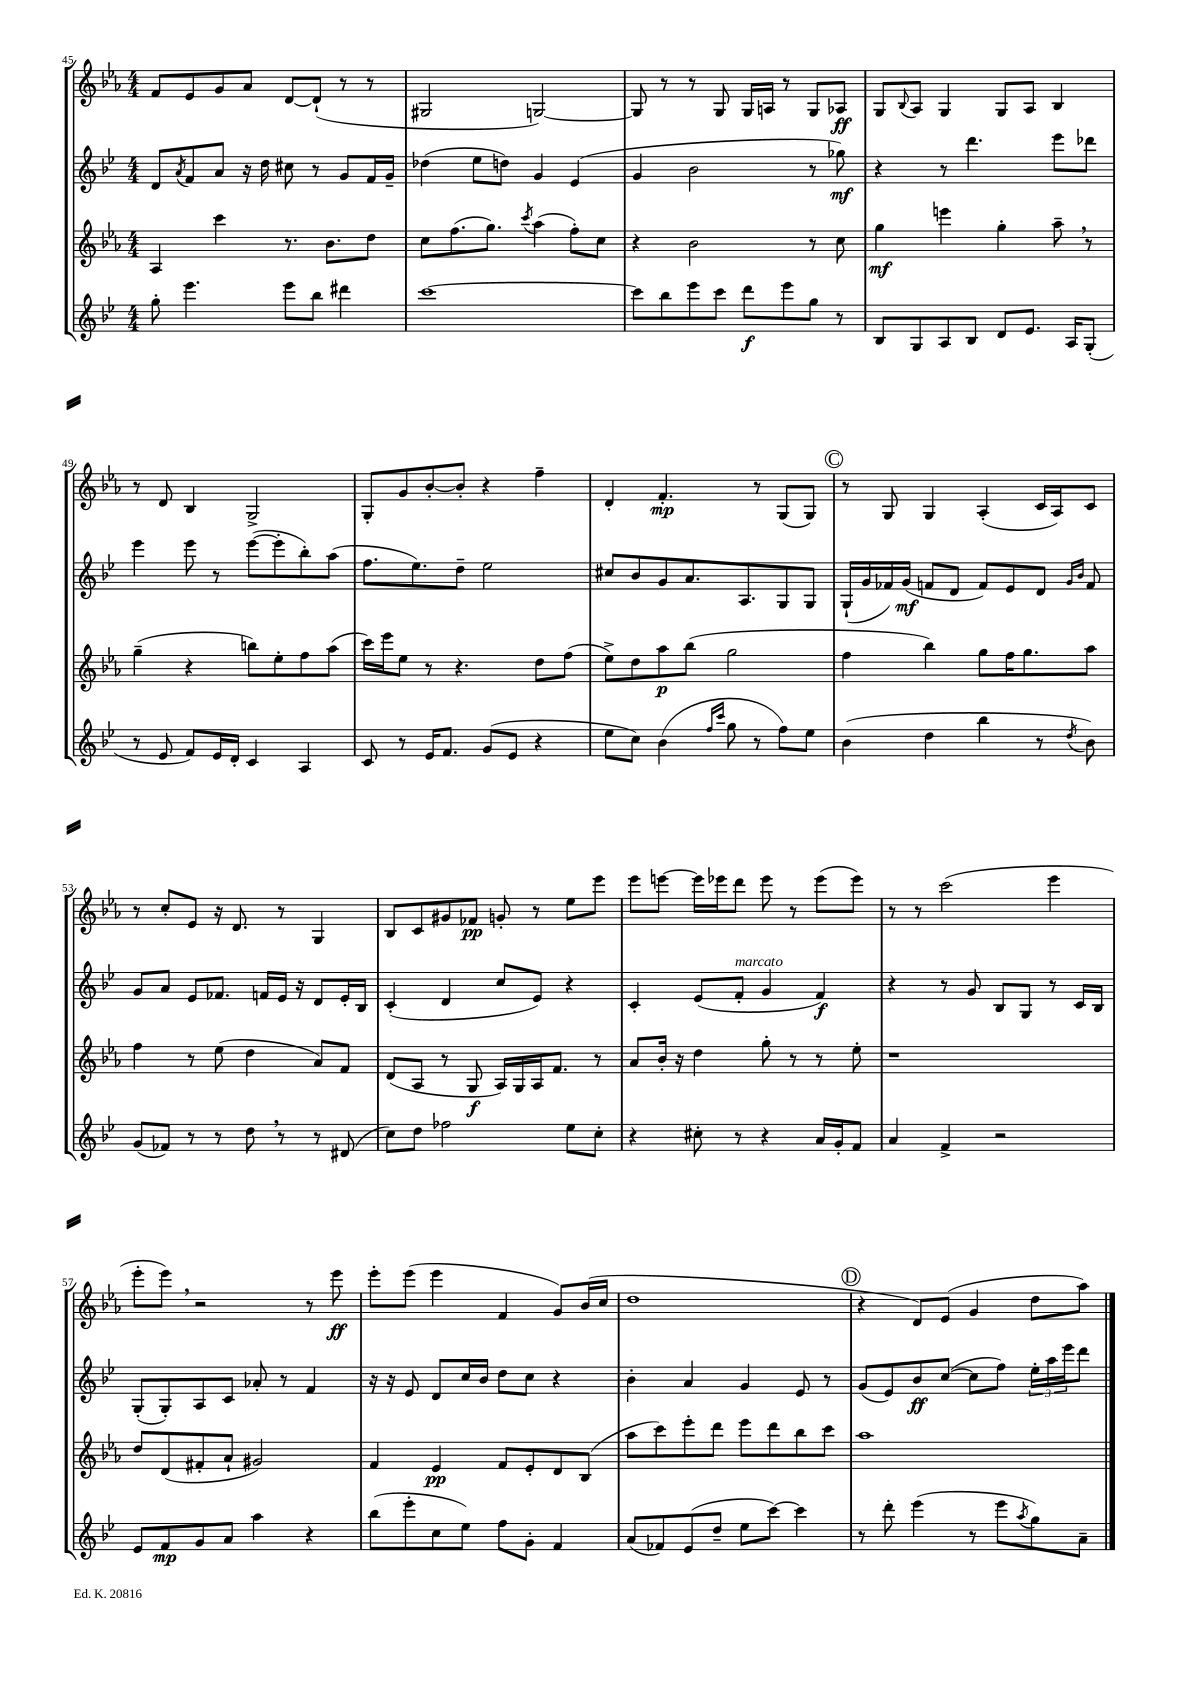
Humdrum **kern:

**kern	**kern	**kern	**kern
*staff4	*staff3	*staff2	*staff1
*clefG2	*clefG2	*clefG2	*clefG2
*k[b-e-]	*k[b-e-a-]	*k[b-e-]	*k[b-e-a-]
*M4/4	*M4/4	*M4/4	*M4/4
8gg'	4A-	8d	8f
.	.	8qa	.
4.eee-	.	8f	8e-
.	4ccc	8a	8g
.	.	16r	8a-
.	.	16dd	.
8eee-	8.r	8cc#	[8d
8bb-	.	8r	(8d`]
.	8.b-	.	.
4ddd#	.	8g	8r
.	8dd	16f	8r
.	.	16g~	.
=	=	=	=
[1ccc	8cc	(4dd-	2G#
.	(8.ff	.	.
.	.	8ee-	.
.	8.gg)	.	.
.	.	8dd)	.
.	8qccc	.	.
.	(4aa-	4g	[2G)
.	8ff')	(4e-	.
.	8cc	.	.
=	=	=	=
8ccc]	4r	4g	8G]
8bb-	.	.	8r
8eee-	2b-	2b-	8r
8ccc	.	.	8G
8ddd	.	.	16G
.	.	.	16A
8eee-	.	.	8r
8gg	8r	8r	8G
8r	8cc	8gg-)	8A-
=	=	=	=
8B-	4gg	4r	8G
.	.	.	8qqB-
8G	.	.	8A-
8A	4eee	8r	4G
8B-	.	4.ddd	.
8d	4gg'	.	8G
8.e-	.	.	8A-
.	8aa-~	8eee-	4B-
16A	.	.	.
(8G'	8r	8ddd-	.
=	=	=	=
8r	(4gg~	4eee-	8r
8e-	.	.	8d
8f)	4r	8eee-	4B-
16e-	.	8r	.
16d'	.	.	.
4c	8bb)	([8eee-	2G^
.	8ee-'	8eee-']	.
4A	8ff	8bb-')	.
.	(8aa-	(8aa	.
=	=	=	=
8c	16ccc)	8.ff	8G'
.	16eee-	.	.
8r	8ee-	.	8g
.	.	8.ee-)	.
16e-	8r	.	[8b-'
8.f	.	.	.
.	4.r	8dd~	8b-']
(8g	.	2ee-	4r
8e-	.	.	.
4r	8dd	.	4ff~
.	(8ff	.	.
=	=	=	=
8ee-	8ee-^)	8cc#	4d'
8cc)	8dd	8b-	.
(4b-	8aa-	8g	4.f'
.	(8bb-	8.a	.
16qqff	.	.	.
16qqccc	.	.	.
8gg	2gg	.	.
.	.	8.A	.
8r	.	.	8r
8ff)	.	8G	(8G
8ee-	.	8G	8G)
=	=	=	=
(4b-	4ff	(16G`	8r
.	.	16g	.
.	.	16f-)	8G
.	.	(16g	.
4dd	4bb-)	8f	4G
.	.	8d	.
4bb-	8gg	8f)	(4A-'
.	16ff	8e-	.
.	8.gg	.	.
8r	.	8d	16c
.	.	.	16A-)
.	.	16qqg	.
8qdd	.	16qqb-	.
8b-)	8aa-	8f	8c
=	=	=	=
(8g	4ff	8g	8r
8f-)	.	8a	8cc'
8r	8r	8e-	8e-
8r	(8ee-	8.f-	16r
.	.	.	8.d
8dd	4dd	.	.
.	.	16f	.
8r	.	16e-	8r
.	.	16r	.
8r	8a-)	8d	4G
(8d#	8f	16e-'	.
.	.	16B-	.
=	=	=	=
8cc)	(8d	(4c'	8B-
8dd	8A-	.	8c
2ff-	8r	4d	8g#
.	8G	.	8f-
.	16A-)	8cc	8g'
.	16G	.	.
.	16A-	8e-)	8r
.	8.f	.	.
8ee-	.	4r	8ee-
8cc'	8r	.	8eee-
=	=	=	=
4r	8a-	4c'	8eee-
.	16b-'	.	[8eee
.	16r	.	.
8cc#'	4dd	(8e-	16eee]
.	.	.	16eee-
8r	.	8f'	8ddd
4r	8gg'	4g	8eee-
.	8r	.	8r
16a	8r	4f)	(8eee-
16g'	.	.	.
8f	8ee-'	.	8eee-)
=	=	=	=
4a	1r	4r	8r
.	.	.	8r
4f^	.	8r	(2ccc
.	.	8g	.
2r	.	8B-	.
.	.	8G	.
.	.	8r	4eee-
.	.	16c	.
.	.	16B-	.
=	=	=	=
8e-	8dd	(8G'	8eee-'
8f	(8d	8G')	8eee-)
8g	8f#'	8A	2r
8a	8a-`	8c	.
4aa	2g#)	8a-'	.
.	.	8r	.
4r	.	4f	8r
.	.	.	8eee-
=	=	=	=
(8bb-	4f	16r	8eee-'
.	.	16r	.
8eee-'	.	8e-	(8eee-
8cc	4e-	8d	4eee-
8ee-)	.	16cc	.
.	.	16b-	.
8ff	8f	8dd	4f
8g'	8e-'	8cc	.
4f	8d	4r	8g)
.	(8B-	.	(16b-
.	.	.	16cc
=	=	=	=
(8a	8aa-	4b-'	1dd
8f-)	8ccc)	.	.
(8e-	8eee-'	4a	.
8dd~	8ddd	.	.
8ee-	8eee-	4g	.
[8ccc)	8ddd	.	.
4ccc]	8bb-	8e-	.
.	8ccc	8r	.
=	=	=	=
8r	1aa-	(8g	4r
8ddd'	.	8e-)	.
(4eee-	.	8b-	8d)
.	.	([8cc	(8e-
8r	.	8cc]	4g
8eee-	.	8ff)	.
8qaa	.	.	.
8gg)	.	24ee-'	8dd
.	.	24aa	.
.	.	24eee-	.
8a~	.	8ddd	8aa-)
==	==	==	==
*-	*-	*-	*-
